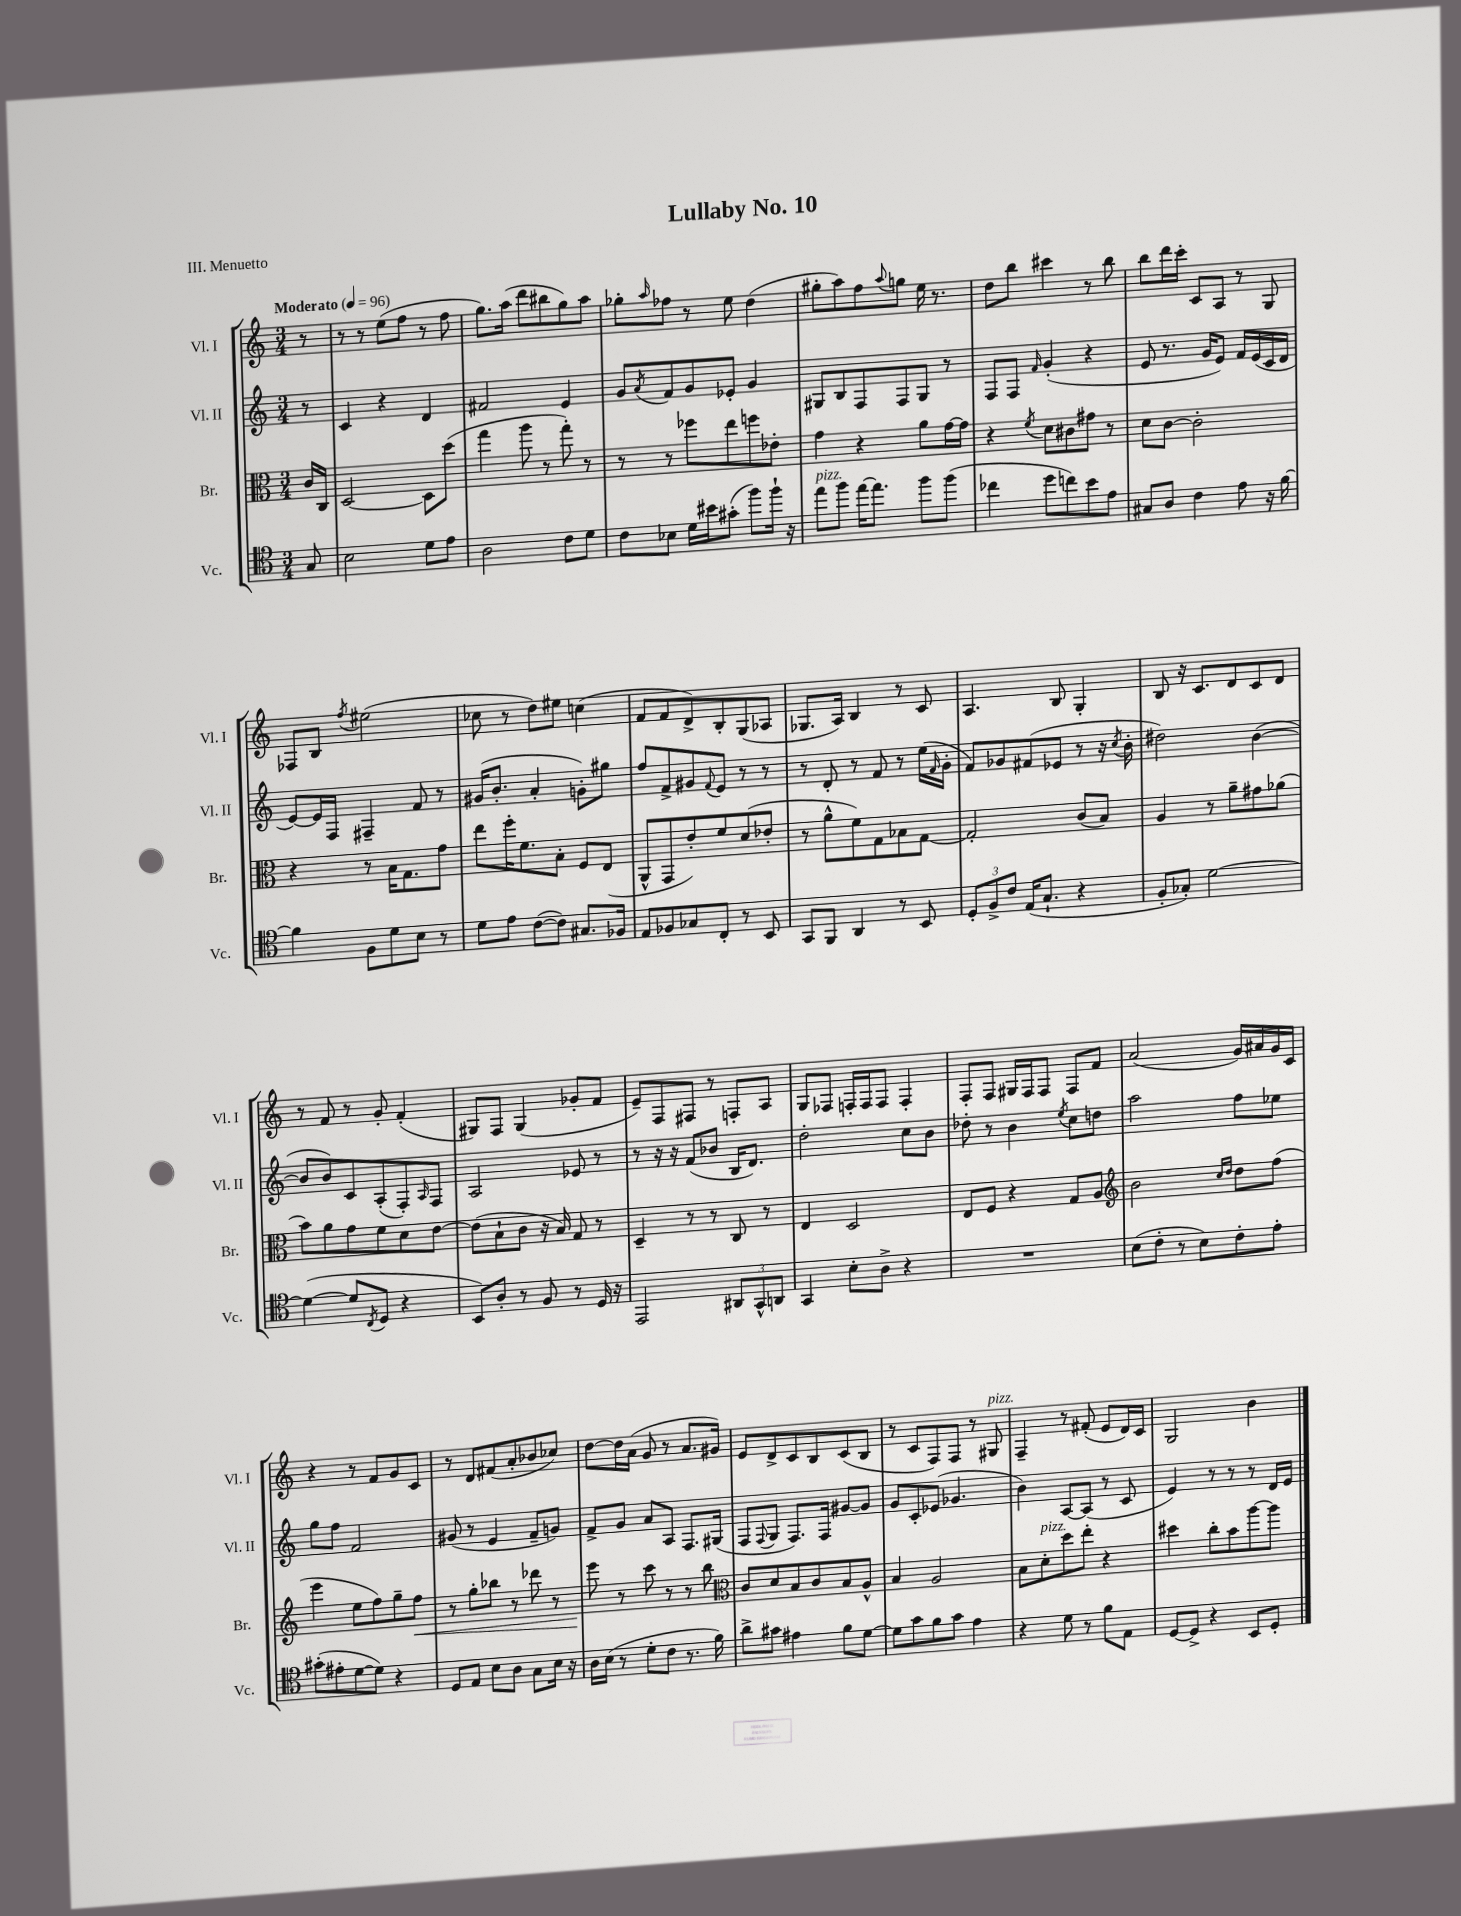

**kern	**kern	**kern	**kern
*staff4	*staff3	*staff2	*staff1
*clefC4	*clefC3	*clefG2	*clefG2
*k[]	*k[]	*k[]	*k[]
*M3/4	*M3/4	*M3/4	*M3/4
*MM96	*MM96	*MM96	*MM96
8G/	16c/LL	8r	8r
.	16C/JJ	.	.
=	=	=	=
2B\	[2D/	4c/	8r
.	.	.	8r
.	.	4r	(8ee\L
.	.	.	8ff\J
8d\L	8D\]L	4d/	8r
8e\J	(8dd\J	.	8ff\
=	=	=	=
2A\	4gg\	2f#/	8.gg\L)
.	.	.	(16aa\Jk
.	8aa\	.	8ddd\L
.	8r	.	8bb#\
8c\L	8gg'\)	4e/	8gg\)
8d\J	8r	.	8aa\J
=	=	=	=
8c\L	8r	8g/L	8gg-'\L
.	.	8qa/	16qqaa/
8B-\J	8r	8f/	8ff-\J
16d\LL	8ff-\L	8g/	8r
16b#\J	.	.	.
(8g#'\J	8ee\	8e-'/J	8ee\
8ff\L)	8ff\	4g/	(4dd\
16ff`\Jk	8e-'\J	.	.
16r	.	.	.
=	=	=	=
8ee\L	4g\	8G#/L	8gg#'\L
8ff\J	.	8B/	8aa\)
[16ee\LK	4r	8F/	8ff\
8.ee\]J	.	.	.
.	.	.	8qqaa/
.	.	8F/	8gg\J
8ff\L	8a\L	8G#/J	16ee\
.	.	.	8.r
(8ff\J	[16g\L	8r	.
.	16g\]JJ	.	.
=	=	=	=
4cc-\	4r	8F/L	8dd\L
.	.	8F/J	8bb\J
.	8qf/	16qqf/	.
8dd\L	8d\L	(4g'/	4ccc#\
8cc\)	8c#\	.	.
8b\	8g#\J	4r	8r
8e\J	8r	.	8bb\
=	=	=	=
8G#/L	8d\L	8e/	8bb\L
8A/J	[8c\J	8.r	16ddd\L
.	.	.	16ccc'\JJ
4c\	2c'\]	.	8c/L
.	.	16g/LK	.
.	.	8e/J)	8A/J
8e\	.	16f/LL	8r
.	.	(16e/	.
16r	.	16c/	8G/
[16f\	.	16d/JJ	.
=	=	=	=
4f\]	4r	[8e/L)	8F-/L
.	.	16e/]L	8B/J
.	.	16F/JJ	.
.	.	.	8qff/
8F\L	8r	4F#~/	(2ee#\
8d\	16B\LK	.	.
.	8.G\	.	.
8B\J	.	8f/	.
8r	8g\J	8r	.
=	=	=	=
8d\L	8ee\L	(16g#/LK	8cc-\
.	.	8.b'/J	.
8e\J	16ff'\K	.	8r
.	8.f\	.	.
([8c\L	.	4a'/	8dd\L)
8c\]J)	8B'\J	.	8ee#\J
8.G#/L	8F/L	8g'\L)	(4cc\
.	(8E/J	8gg#\J	.
16F-/Jk	.	.	.
=	=	=	=
8E/L	8AA^^/L	8ff/L	8f/L
8F-/	8GG/	8f^/	8f/
8G-/	8e'/)	8g#/	8d^/)
.	.	8qqf/	.
8C'/J	8f/	8e/J	8B'/
8r	(8d/	8r	(8G/
8BB/	8e-'/J	8r	8A-/J
=	=	=	=
8GG/L	8r	8r	8.G-/L
8FF/J	8a^^\L	8d'/	.
.	.	.	16A/Jk)
4AA/	8f\)	8r	4B/
.	8G\	8f/	.
8r	8B-\	8r	8r
8BB/	[8G\J	(16ee\LL	8c/
.	.	16qqf/	.
.	.	16g'\JJ	.
=	=	=	=
12D'/L	2G'/]	8f/L)	4.A/
12F^/	.	.	.
.	.	8g-/	.
12c/J	.	.	.
(16E/LK	.	(8f#/	.
8.G`/J	.	.	.
.	.	8e-/J	8B/
4r	(8c/L	8r	4G'/
.	8B/J)	16r	.
.	.	8qcc/	.
.	.	16b'\	.
=	=	=	=
8F'/L	4A/	2dd#\)	8B/
8G-'/J)	.	.	16r
.	.	.	8.c/L
[2d\	8r	.	.
.	8a~\L	.	8d/
.	8g#\	([4b\	8c/
.	(8a-\J	.	8d/J
=	=	=	=
(4d\_	8b\L)	8b/]L	8r
.	8a\	8b/)	8f/
8d/]L	8g\	8c/	8r
8qC/	.	.	.
8D/J	8f\	(8A'/	8g'/
4r	8d\	8F'/)	(4f'/
.	.	16qqA/	.
.	[8e\J	8F/J	.
=	=	=	=
8BB/L)	(8e\]L	2A/	8G#/L)
8A'/J	8B`\	.	8F/J
8r	8c\J	.	(4G#/
8F/	16r	.	.
.	16B/)	.	.
8r	8G/	8e-/	8g-'/L
16D/	8r	8r	8f/J
16r	.	.	.
=	=	=	=
2EE/	4D~/	8r	8e~/L)
.	.	16r	8F/
.	.	16r	.
.	8r	(8f/L	8F#/J
.	8r	8b-/J	8r
12AA#/L	8C/	16B/LK	8F'/L
.	.	8.d/J)	.
12GG^^/	.	.	.
.	8r	.	8A/J
12AA/J	.	.	.
=	=	=	=
4GG/	4E/	2dd'\	8G/L
.	.	.	8F-/J
8B'\L	2D/	.	16F'/LL
.	.	.	16F/J
8A^\J	.	.	8F/J
4r	.	8cc\L	4F'/
.	.	8b\J	.
=	=	=	=
2.r	8E/L	8dd-'\	8F'/L
.	8F/J	8r	8F/J
.	4r	4b\	16G#/LL
.	.	.	16F/J
.	.	.	8F/J
.	.	8qee/	.
.	8G/L	8cc\L	8F/L
.	8A/J	8dd\J	8f/J
=	=	=	=
*	*clefG2	*	*
(8B\L	2b\	2aa\	(2a/
8c'\J	.	.	.
8r	.	.	.
8B\L)	.	.	.
.	16qqcc/LL	.	.
.	16qqdd/JJ	.	.
8c'\	8dd\L	8ff\L	16g/LL)
.	.	.	16a#/
8e'\J	(8ff\J	8ee-\J	16g/
.	.	.	16c/JJ
=	=	=	=
(8g#'\L	4eee\	8gg\L	4r
8e#'\	.	8ff\J	.
[8d\	8ee\L	2f/	8r
8d\]J)	8ff\)	.	8f/L
4r	8gg~\	.	8g/
.	8ff\J	.	8c/J
=	=	=	=
8D/L	8r	(8g#/	8r
8E/J	8gg'\L	8r	8d/L
8B\L	8bb-\J	4e/	(8f#/
8A\J	8r	.	8a'/
8G\L	8ddd-\	8f~/L	8b-/
16B\Jk	8r	8g/J)	8cc-/J)
16r	.	.	.
=	=	=	=
16A\LL	8eee\	8f^/L	[8dd\L
(16B\JJ	.	.	.
8r	8r	8g/J	16dd\]L
.	.	.	(16a\JJ
8d'\L	8ccc\	8a/L	8g/
8c\J	8r	8A/J	8r
8.r	8r	8.F/L	8.a/L
.	8bb\	.	.
16f\)	.	(16G#/Jk	16g#/Jk)
=	=	=	=
*	*clefC3	*	*
8a^\L	8c/L	8F/L	8e/L
.	.	8qqF/	.
8g#\J	8d/	8G/J	8d^/
4e#\	8B/	8.F/L)	8c/
.	8c/	.	8B/
.	.	16F/Jk	.
8f\L	8B/	[8g#/L	(8c/
[8d\J	8A^^/J	8g#/]J	8B/J
=	=	=	=
8d\]L	4B/	8g/L	8r
8g\	.	8c'/	8c/L
8f\	2A/	(8e-/J	8F/)
8g\J	.	4.g-/	8F/J
4e\	.	.	8r
.	.	.	8G#/
=	=	=	=
4r	8B\L	4b\)	4F~/
.	8d'\	.	.
8d\	8dd\	[8A/L	8r
8r	8ee'\J	(8A/]J	(8f#'/
8f\L	4r	8r	8e/L
8E\J	.	8c/	16d/L)
.	.	.	16c/JJ
=	=	=	=
[8D/L	4dd#\	4e/)	2G/
8D^/]J	.	.	.
4r	8cc'\L	8r	.
.	8b\	8r	.
8BB/L	[8aa\	8r	4b\
8D'/J	8aa\]J	16d/LL	.
.	.	16e/JJ	.
==	==	==	==
*-	*-	*-	*-
